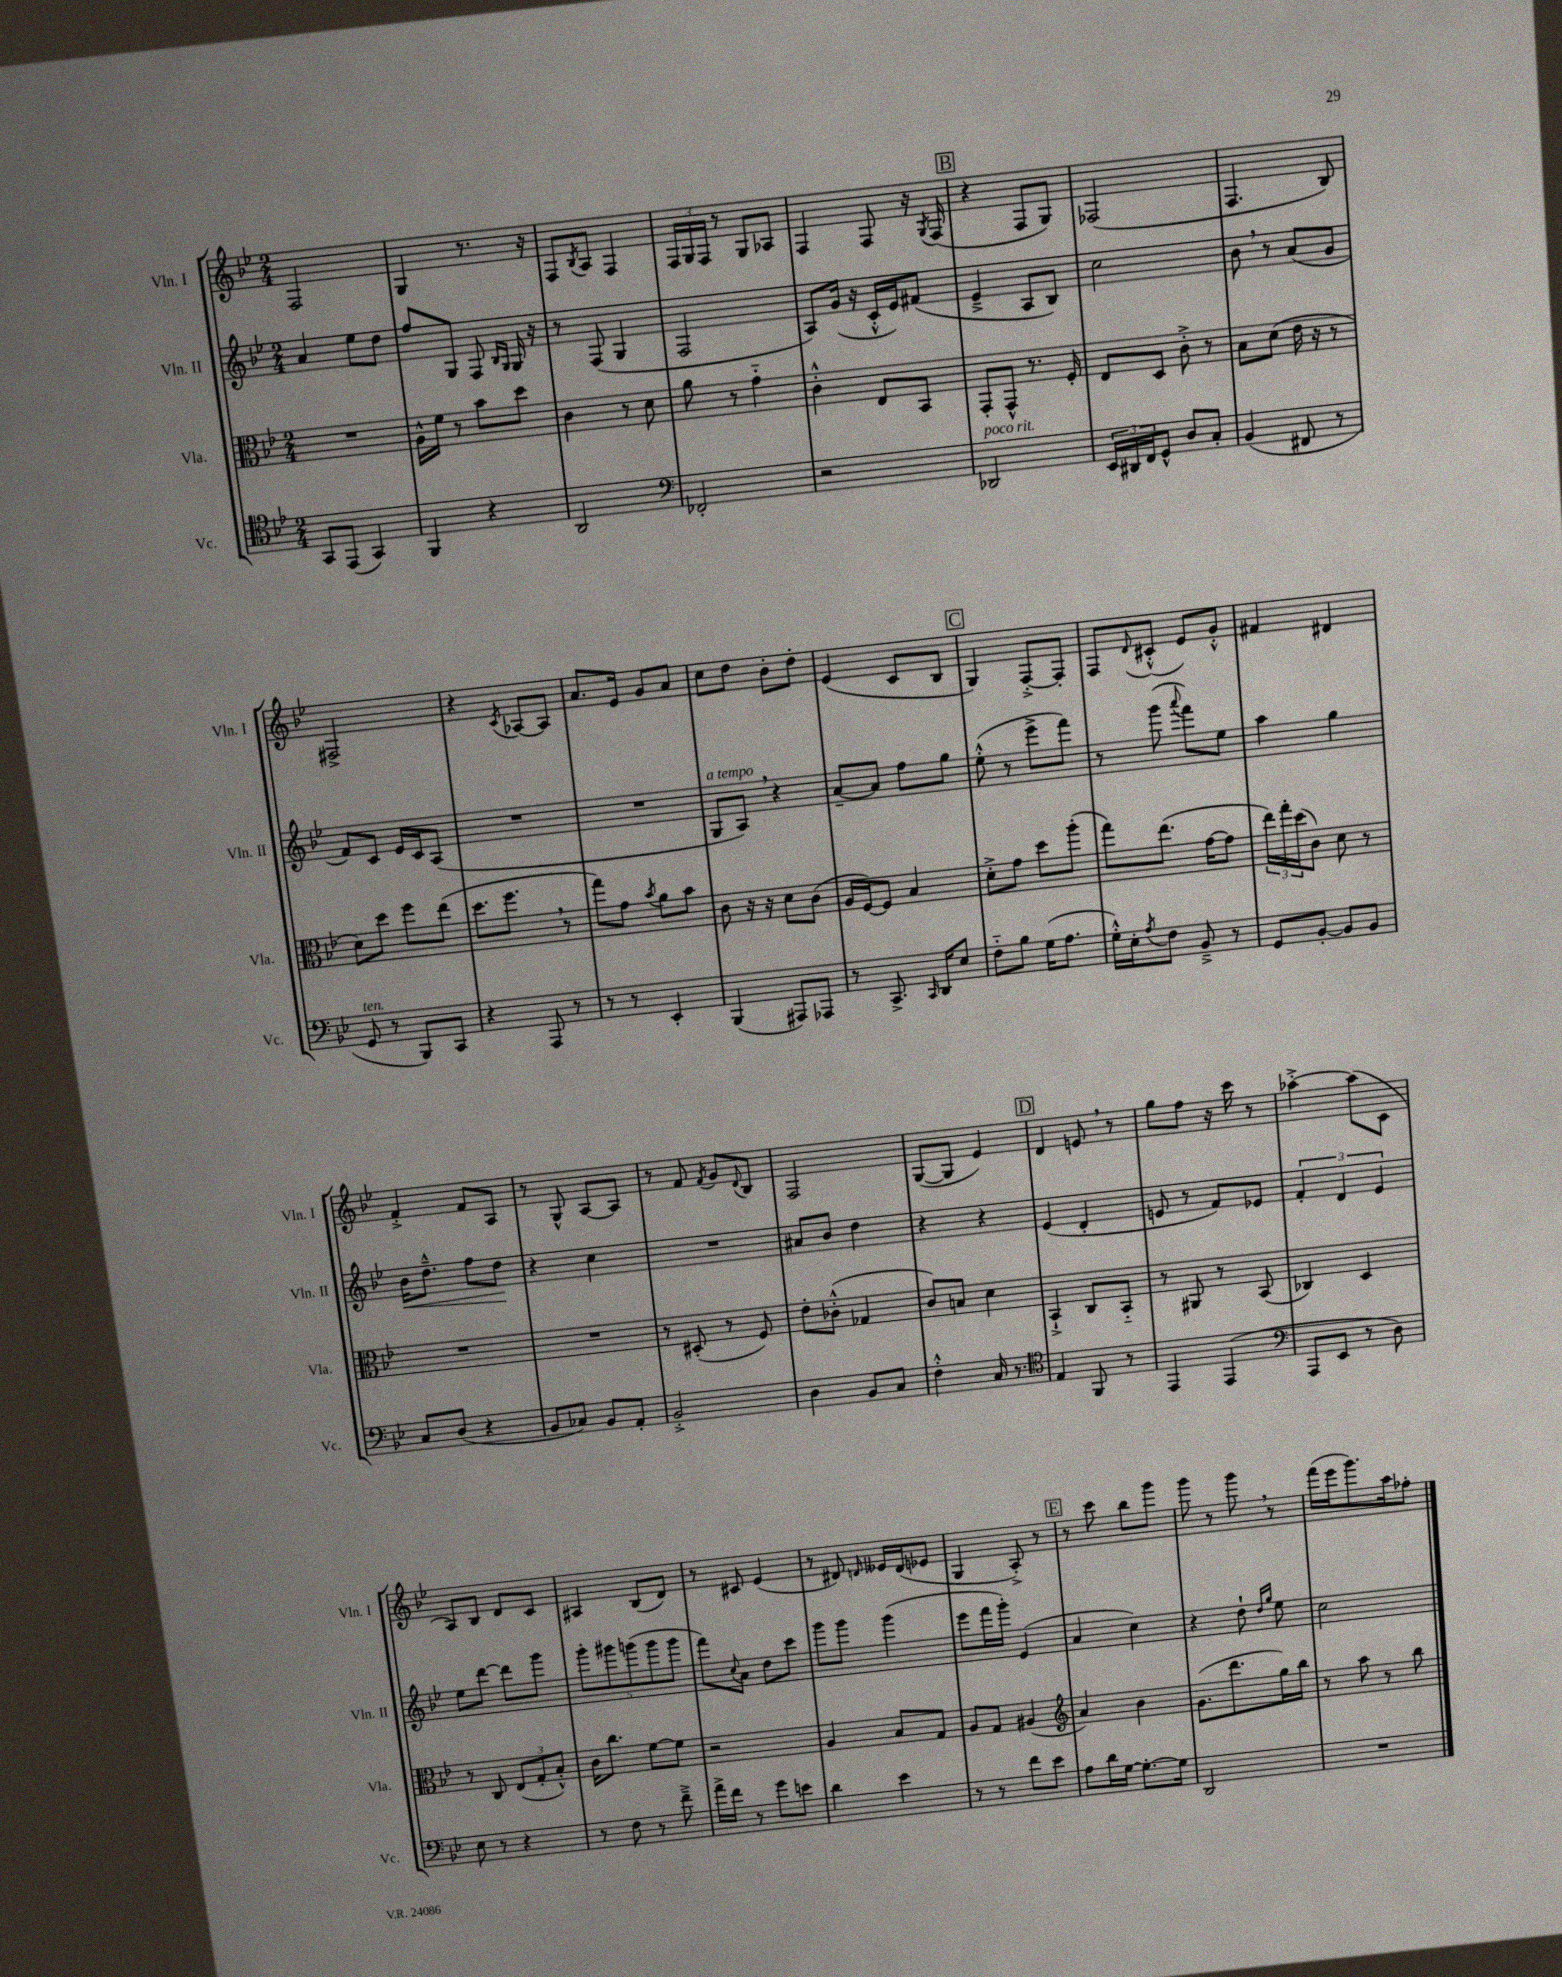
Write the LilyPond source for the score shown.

<<
\new StaffGroup <<
\new Staff = "s0" \with { instrumentName = "Vln. I" shortInstrumentName = "Vln. I" } {
    \clef treble \key bes \major \numericTimeSignature \time 2/4
    f2 |
    g4 r8. r16 |
    f8 \acciaccatura { bes8 } a8 f4 |
    \tuplet 3/2 { f16 g16 f16 } r8 g8 aes8 |
    f4 f8 r16 \acciaccatura { g8 } f16( |
    \mark \markup { \box "B" } r4 f8 g8) |
    fes2( |
    f4. bes8) |
    fis2-> |
    r4 \acciaccatura { c'8 } aes8~ aes8 |
    a'8. ees'16 g'8 a'8 |
    c''8 d''8 bes'8-. d''8-. |
    ees'4( c'8 bes8 |
    \mark \markup { \box "C" } g4) f8~-.-> f8-. |
    f8 \appoggiatura { d'8 } cis'8-.-^( ees'8) g'8-.-^ |
    fis'4 dis'4 |
    f'4-.-> f'8 a8 |
    r8 g8-^ a8~ a8 |
    r8 f'8 \acciaccatura { f'8 } g'8 \appoggiatura { d'8 } bes8 |
    f2 |
    g8~( g8 ees'4) |
    \mark \markup { \box "D" } d'4 e'8 \breathe r8 |
    g''8 f''8 r16 c'''16 r8 |
    aes''4~-.-> aes''8( c'8 |
    a8) bes8 d'8 c'8 |
    ais4 bes8( d'8) |
    r8 cis'8 ees'4( |
    r8 dis'8) \grace { d'16 } eeses'16 d'16( ees'8 |
    g4 a8-.->) r8 |
    \mark \markup { \box "E" } r8 c'''8 bes''8 g'''8 |
    g'''8 r8 g'''8 \breathe r8 |
    f'''16( ees'''16 g'''8.) a''16 fes''8-. \bar "|." |
}
\new Staff = "s1" \with { instrumentName = "Vln. II" shortInstrumentName = "Vln. II" } {
    \clef treble \key bes \major \numericTimeSignature \time 2/4
    a'4 ees''8 d''8 |
    f''8 g8 f8 \grace { bes16 g16 } g16 r16 |
    r8 f8( g4 |
    f2 |
    a8) g'16( r16 c'16-.-^ ees'16) fis'8( |
    \mark \markup { \box "B" } ees'4---> a8 bes8) |
    c''2 |
    bes'8 \breathe r8 a'8( g'8 |
    f'8) c'8 ees'16 c'16 a8( |
    R2 |
    R2 |
    g8^\markup { \italic "a tempo" } a8) \breathe r4 |
    a'8~-- a'8 f''8 g''8 |
    \mark \markup { \box "C" } ees''8-.-^( r8 ees'''8-> f'''8) |
    r8 g'''8( \appoggiatura { a'''8 } f'''8) ees''8 |
    a''4 g''4 |
    bes'16\< d''8.---^ f''8 d''8\! |
    r4 c''4 |
    R2 |
    ais'8 bes'8 d''4 |
    r4 r4 |
    \mark \markup { \box "D" } ees'4( d'4-. |
    e'8 r8 f'8) ees'8 |
    \tuplet 3/2 { f'4-. d'4 ees'4 } |
    ees''8 d'''8~ d'''8 g'''8 |
    \tuplet 5/4 { g'''8-. gis'''8 g'''8( g'''8 g'''8 } |
    f'''8) \appoggiatura { c''8 } a'8 d''8 c'''8 |
    g'''8 g'''8 g'''4( |
    ees'''8 f'''16 g'''16-.) ees'4( |
    \mark \markup { \box "E" } a'4 c''4) |
    r4 d''8-! \grace { d''16 g''16 } ees''8 |
    c''2 \bar "|." |
}
\new Staff = "s2" \with { instrumentName = "Vla." shortInstrumentName = "Vla." } {
    \clef alto \key bes \major \numericTimeSignature \time 2/4
    R2 |
    a16-^ f'16 r8 bes'8 d''8 |
    c'4 r8 d'8 |
    a'8 r8 g'4-_ |
    c'4-.-^ ees8 bes,8 |
    \mark \markup { \box "B" } g,8-. g,8-^ r8. f16-. |
    ees8 d8 c'8-.-> r8 |
    bes8 d'8( ees'16 r16 r8 |
    d'8) d''8 f''8 ees''8( |
    d''8. f''8. \breathe r8 |
    g''8) g'8 \acciaccatura { bes'8 } a'8 bes'8 |
    c'8 r16 r16 d'8 c'8( |
    a16 f16~) f8 bes4 |
    \mark \markup { \box "C" } d'8-.-> g'8 d''8 a''8-.( |
    g''8) ees''8.( g'16~ g'8 |
    \tuplet 3/2 { ees''16) g''16-. d''16( } c'8) d'8 r8 |
    R2 |
    R2 |
    r8 dis8-.( r8 f8) |
    ees'8-. ces'8-.-^( ges4 |
    c'8) b8 d'4 |
    \mark \markup { \box "D" } bes,4-!-> c8 bes,8-_ |
    r8 ais,8 r8 bes,8( |
    ces4) d4 |
    r8 c8 \tuplet 3/2 { ees8( g8-. bes8-.-^) } |
    c'16 c''8. f'8~ f'8 |
    r2 |
    a4 bes8 g8 |
    a8 g8 ais4( |
    \mark \markup { \box "E" } \clef treble a'4) bes'4 |
    g'8.( d'''8. g''16) bes''16 |
    r8 a''8 r8 bes''8 \bar "|." |
}
\new Staff = "s3" \with { instrumentName = "Vc." shortInstrumentName = "Vc." } {
    \clef tenor \key bes \major \numericTimeSignature \time 2/4
    g,8 ees,8( g,4) |
    f,4 r4 |
    a,2 |
    \clef bass fes,2-. |
    r2 |
    \mark \markup { \box "B" } des,2^\markup { \italic "poco rit." } |
    \tuplet 3/2 { ees,16 dis,16 f,16 } g,8-^ d8 c8-. |
    bes,4( fis,8 r8 |
    g,8^\markup { \italic "ten." } r8 bes,,8) c,8 |
    r4 a,,8 r8 |
    r8 r8 ees,4-. |
    bes,,4( ais,,8) aes,,8 |
    r8 c,8.-> \grace { c,16 } d,16 ees8 |
    \mark \markup { \box "C" } f8-_ bes8 g16( a8. |
    g16-.-^) ees16-. \acciaccatura { a8 } f8 bes,8---> r8 |
    g,8 bes,8~-. bes,8 bes,8 |
    c8 d8( r4 |
    bes,8 ces8) bes,8 a,8-. |
    bes,2-.-> |
    d4 bes,8 c8 |
    f4-.-^ c16 r8. |
    \mark \markup { \box "D" } \clef tenor ees4 f,8 r8 |
    ees,4 ees,4( |
    \clef bass a,,8 ees,8 r8 d8) |
    ees8 r8 r4 |
    r8 f8 r8 f'8---> |
    a'16-> f'16 r8 g'8 e'8 |
    d'4 ees'4 |
    r8 r8 f'8 ees'8 |
    \mark \markup { \box "E" } a8 d'16 g16~ g8.~-. g16 |
    d,2 |
    R2 \bar "|." |
}
>>
>>
\layout { \context { \Score \remove "Bar_number_engraver" } }
